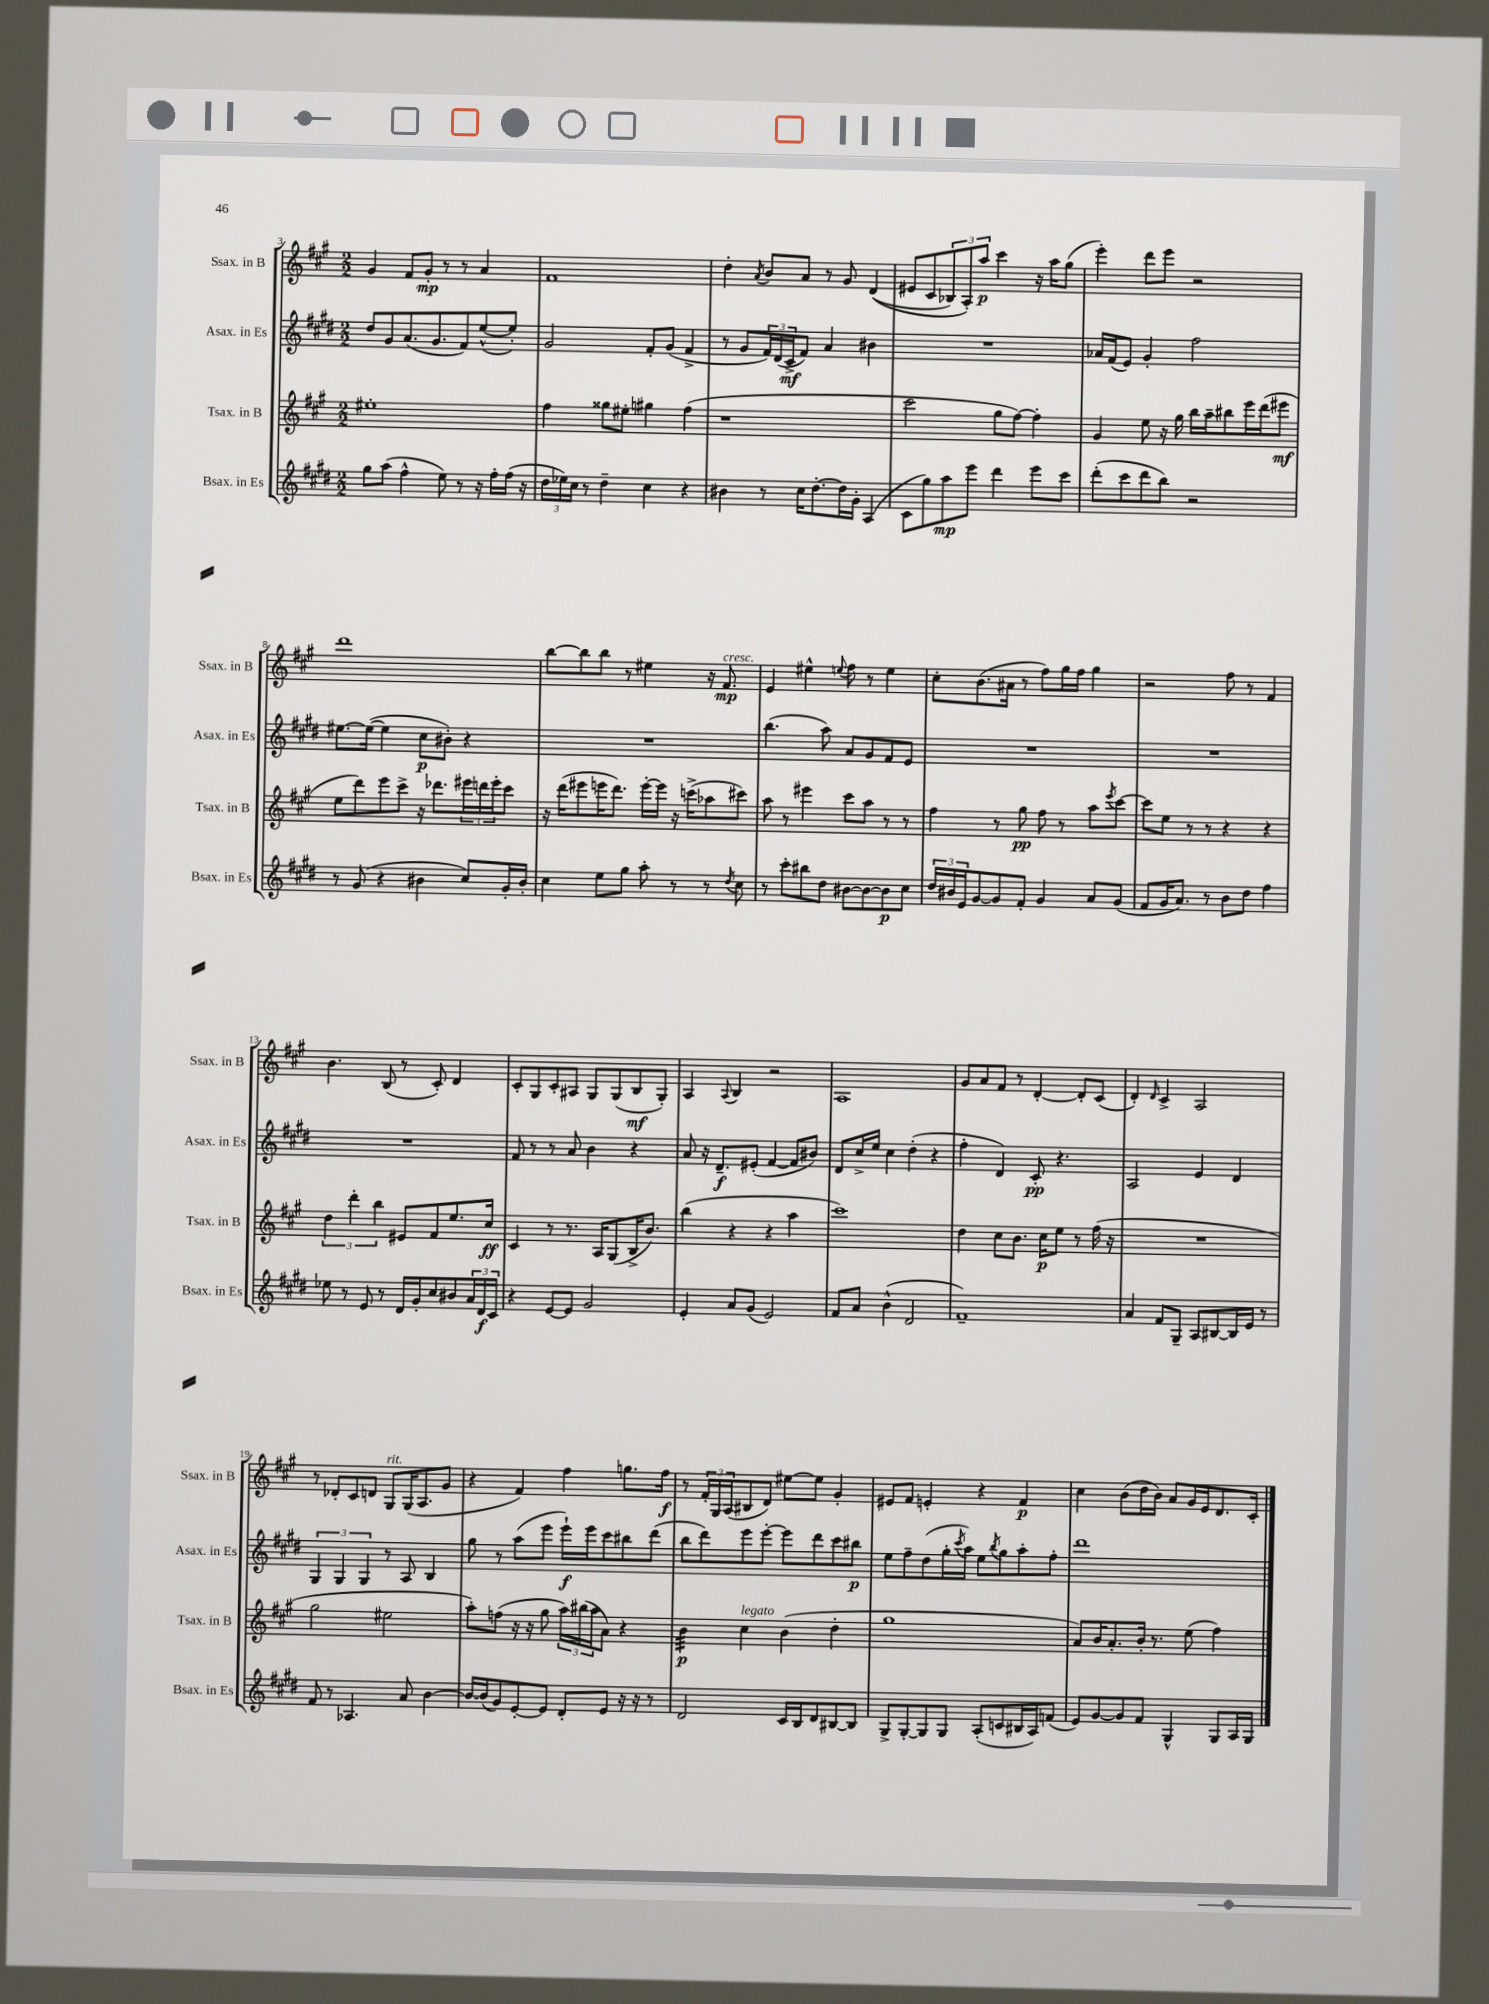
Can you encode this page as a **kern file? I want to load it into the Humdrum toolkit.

**kern	**kern	**kern	**kern
*staff4	*staff3	*staff2	*staff1
*clefG2	*clefG2	*clefG2	*clefG2
*k[f#c#g#d#]	*k[f#c#g#]	*k[f#c#g#d#]	*k[f#c#g#]
*M2/2	*M2/2	*M2/2	*M2/2
8gg#\L	1ee#'	8dd#/L	4g#/
(8aa\J	.	8g#/	.
4ff#^^\	.	(8.a/	8f#/L
.	.	.	8g#'/J
.	.	8.g#/	.
8ee\)	.	.	8r
8r	.	8f#/)	8r
16r	.	([8ee^^/	4a/
16ff#'\LL	.	.	.
(16ff#\JJ	.	8ee'/]J)	.
16r	.	.	.
=	=	=	=
24dd#\LL	4ff#\	2g#/	1f#
24ee-\)	.	.	.
24cc#\JJ	.	.	.
8r	.	.	.
4dd#~\	8gg##\L	.	.
.	8ee#'\J	.	.
4cc#\	4gg#\	8f#'/L	.
.	.	(8g#/J	.
4r	(4ff#\	4f#^/	.
=	=	=	=
4b#\	1r	8r	4dd'\
.	.	8g#/L	.
.	.	.	8qa/
8r	.	24f#/L)	8b/L
.	.	(24d#/	.
.	.	24c#^/J	.
16cc#\LK	.	8f#/J)	8a/J
[8.dd#'\	.	.	.
.	.	4a/	8r
16dd#\]L	.	.	8g#/
16g#'\JJ	.	.	.
(4A/	.	4b#\	&((4d/
=	=	=	=
8c#\L	2ccc#\	1r	8e#/L
8gg#\)	.	.	8c#/
8aa\	.	.	12B-/)
.	.	.	12A'/&)
8eee\J	.	.	.
.	.	.	12aa/J
4ddd#\	8gg#\L	.	4ccc#\
.	[8ff#\J)	.	.
8eee\L	4ff#'\]	.	16r
.	.	.	16aa\LK
8ccc#\J	.	.	(8gg#\J
=	=	=	=
(8ddd#'\L	4g#/	16a-/LL	4eee'\)
.	.	(16f#/J	.
8ccc#\	.	8e/J)	.
8ddd#\	8ee\	4g#'/	8ddd\L
8bb\J)	16r	.	8eee\J
.	16gg#\	.	.
2r	16bb\LL	2ff#\	2r
.	16aa~\J	.	.
.	8bb#\	.	.
.	16eee\L	.	.
.	(16ddd\J	.	.
.	8eee#\J	.	.
=	=	=	=
8r	8ee\L	[8.ee#\L	1ddd
(8g#/	8ddd\)	.	.
.	.	(16ee#\_Jk	.
4r	8eee\	4ee#\]	.
.	8ccc#^\J	.	.
4b#\	16r	8cc#\L	.
.	8.ddd-\L	.	.
.	.	8b#'\J)	.
8cc#/L)	24eee#\L	4r	.
.	24ddd\	.	.
.	24eee#'\J	.	.
16g#'/L	8ccc#\J	.	.
16b#'/JJ	.	.	.
=	=	=	=
4cc#\	16r	1r	[8bb\L
.	(16ddd\LK	.	.
.	8eee#\	.	8bb\]
8ee\L	16eee\K	.	8bb\J
.	8.ddd\J)	.	.
8gg#\J	.	.	8r
8aa'\	[16eee'\LL	.	4ee#\
.	16eee\]JJ	.	.
8r	16r	.	.
.	(16ccc^\LK	.	.
8r	8aa-\	.	16r
.	.	.	8.f#/
8qdd#/	.	.	.
8cc#\	8ccc#\J)	.	.
=	=	=	=
8r	8aa\	(4.bb\	4e/
8ccc#'\L	8r	.	.
8bb#\	4eee#\	.	4ee#^^\
8dd#\J	.	8aa\)	.
.	.	.	8qqee/
[8b#\L	8ccc#\L	8a/L	8ff#\
8b#\_	8aa\J	8g#/	8r
8b#\]	8r	8f#/	4ee\
8cc#\J	8r	8e/J	.
=	=	=	=
24dd#/LL	4ff#\	1r	8cc#'\L
24b#/	.	.	.
24e/J	.	.	.
[8g#/	.	.	(8.b\
8g#/]	8r	.	.
.	.	.	16a#\Jk
8f#'/J	8gg#\	.	8r
4g#/	8ff#\	.	8ff#\L)
.	8r	.	16gg#\L
.	.	.	16ff#\JJ
8a/L	8aa\L	.	4gg#\
.	8qeee/	.	.
(8g#/J	[8ccc#\J	.	.
=	=	=	=
8f#/L	8ccc#\]L	1r	2r
16g#/K	8ee\J	.	.
8.a/J)	.	.	.
.	8r	.	.
8r	8r	.	.
8b\L	4r	.	8ff#\
8dd#\J	.	.	8r
4ff#\	4r	.	4f#/
=	=	=	=
8ee-\	6dd\	1r	4.b\
8r	.	.	.
.	6ddd'\	.	.
8e/	.	.	.
.	6bb\	.	.
8r	.	.	(8B/
16d#/LL	8e#/L	.	8r
16g#'/J	.	.	.
8cc#/	8f#/	.	8c#'/)
8b#/	8.ee/	.	4d/
24a/L	.	.	.
24d#/	.	.	.
.	16cc#/Jk	.	.
24c#/JJ	.	.	.
=	=	=	=
4r	4c#/	8f#/	8c#'/L
.	.	8r	8G#/
[8e/L	8r	8r	8c#'/
8e/]J	8.r	8a/	8A#/J
2g#/	.	4b\	8G#/L
.	16A/LK	.	.
.	(8G#/	.	(8G#/
.	16B^/K	4r	8B/
.	8.b/J)	.	.
.	.	.	8G#'/J)
=	=	=	=
4e'/	(4bb\	8a/	4A/
.	.	16r	.
.	.	8.d#~/L	.
.	.	.	8qqA/
8a/L	4r	.	4B/
(8g#/J	.	(8e#'/J	.
2e/)	4r	[4f#/	2r
.	4aa\	8f#/]L	.
.	.	8b#/J)	.
=	=	=	=
8f#/L	1ccc#)	8d#/L	1A
8a/J	.	16cc#^/L	.
.	.	16ee/JJ	.
(4b^^\	.	4cc#\	.
2d#/	.	(4dd#'\	.
.	.	4r	.
=	=	=	=
1f#~)	4dd\	4ff#'\	8g#/L
.	.	.	8a/
.	8cc#\L	4d#/)	8f#/J
.	8.b\J	.	8r
.	.	8c#'/	[4d'/
.	16cc#\LK	.	.
.	8ee\J	4.r	.
.	8r	.	8d'/]L
.	(16ff#\	.	(8c#/J
.	16r	.	.
=	=	=	=
4a/	1r	2A/	4d'/)
.	.	.	16qqd/
8f#/L	.	.	4c#^/
8G#~/J	.	.	.
8A/L	.	4e/	2A/
[8B#/	.	.	.
16B#/]L	.	4d#/	.
16e/JJ	.	.	.
8r	.	.	.
=	=	=	=
8f#/	2gg#\	6G#/	8r
8r	.	.	8d-'/L
.	.	6G#/	.
4.A-/	.	.	8c#/
.	.	6G#/	.
.	.	.	8d/J
.	2ee#\	8r	8G#/L
8a/	.	8A/	(16G#/K
.	.	.	8.A/
[4b\	.	4B/	.
.	.	.	8g#/J
=	=	=	=
16b/_LL	8aa'\L)	8gg#\	4r
(16b/]J	.	.	.
8g#/)	(8ff\J	8r	.
[8e'/	16r	(8aa\L	4f#/)
.	16r	.	.
8e/]J	8gg#\	8eee\J	.
8d#'/L	24aa\LL)	16eee`\LL)	4ff#\
.	(24bb#\	.	.
.	.	16eee\J	.
.	24aa\J	.	.
8e/J	8a\J)	8ccc#\	.
16r	4r	8bb#\	8.gg\L
16r	.	.	.
8r	.	(8ddd#\J	.
.	.	.	16ff#\Jk
=	=	=	=
2d#/	4b\	8bb\L	8r
.	.	8ddd#\)	24f#'/LL
.	.	.	24G#/
.	.	.	(24A/J
.	4cc#\	8eee\	8B#/
.	.	[8eee'\J	8d/J)
16c#/LL	(4b\	8eee\]L	[8ee#\L
16B/J	.	.	.
8d#/	.	8ddd#\	8ee#\]J
[8B#/	4dd'\	8ccc#\	4g#'/
8B#/]J	.	8bb#\J	.
=	=	=	=
8G#^/L	1gg#	8ee\L	8e#/L
[8G#'/	.	8ff#~\	8f#/J
8G#/]	.	(8dd#\	4e'/
8G#/J	.	16gg#'\L	.
.	.	8qccc#/	.
.	.	16aa\JJ)	.
(8A'/L	.	8ee\L	4r
.	.	8qbb/	.
8c/	.	8gg#\	.
16B#/L	.	8aa'\	4f#/
16A/J)	.	.	.
(8f/J	.	8ff#'\J	.
=	=	=	=
8e/L)	8a/L)	1ddd#	4cc#\
[8g#/	16b/K	.	.
.	8.a'/	.	.
8g#/]	.	.	(8b\L
8f#/J	16b'/Jk	.	16dd\L
.	8.r	.	16b\JJ)
4G#^^/	.	.	8a/L
.	(8ee\	.	16g#/L
.	.	.	16e/J
8G#/L	4ff#\)	.	8.d/
16A/L	.	.	.
16G#/JJ	.	.	16c#'/Jk
==	==	==	==
*-	*-	*-	*-
